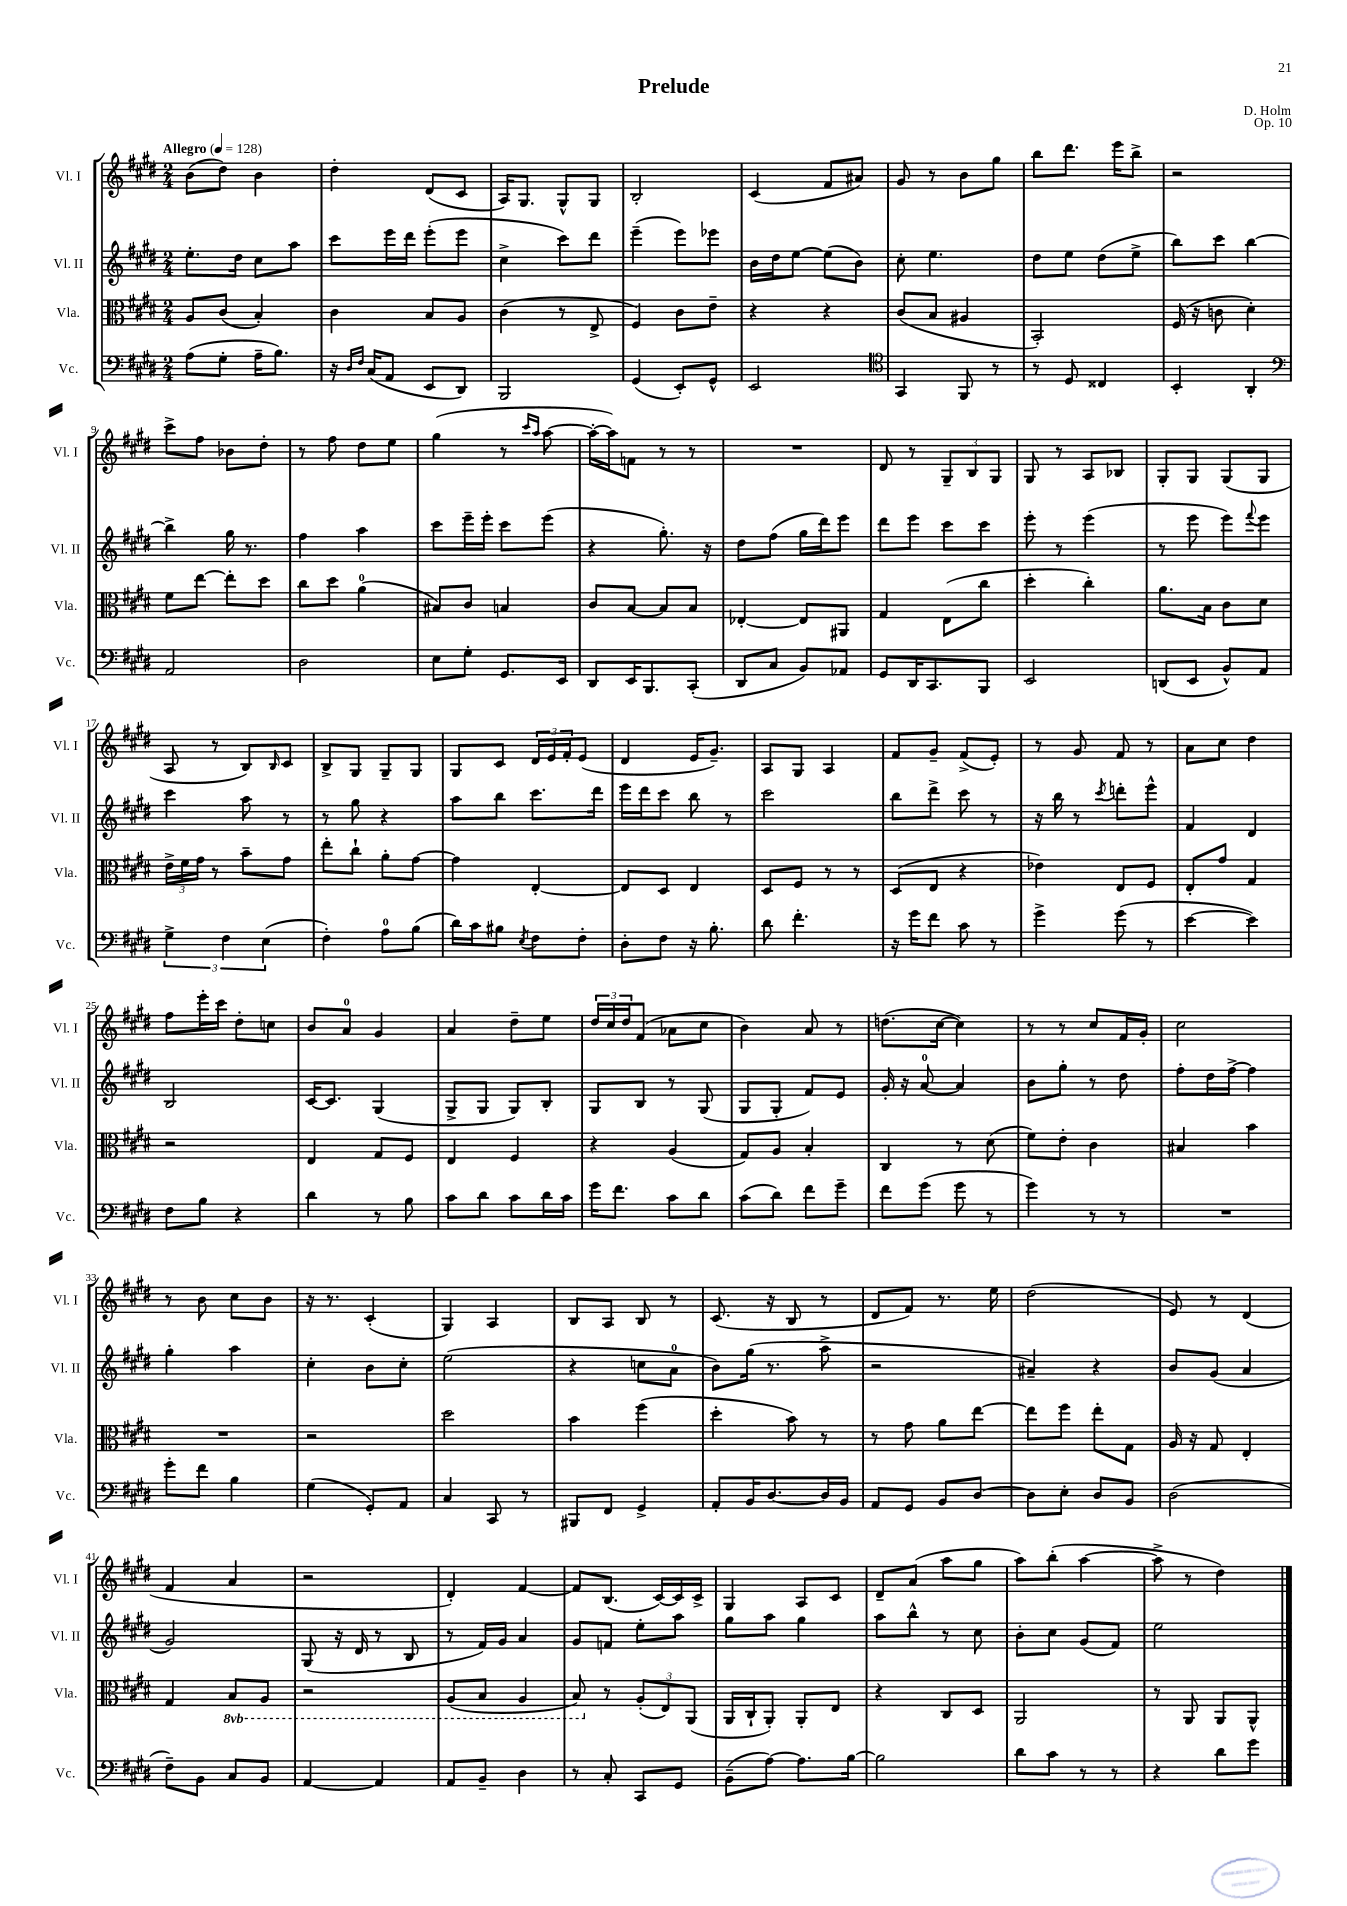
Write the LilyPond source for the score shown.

\header { title = "Prelude" composer = "D. Holm" opus = "Op. 10" }
<<
\new StaffGroup <<
\new Staff = "s0" \with { instrumentName = "Vl. I" shortInstrumentName = "Vl. I" } {
    \clef treble \key e \major \numericTimeSignature \time 2/4 \tempo "Allegro" 4 = 128
    b'8( dis''8) b'4 |
    dis''4-. dis'8( cis'8 |
    a16) gis8. gis8-^ gis8 |
    b2-. |
    cis'4( fis'8 ais'8) |
    gis'8 r8 b'8 gis''8 |
    b''8 dis'''8. e'''16 b''8-> |
    r2 |
    cis'''8-> fis''8 bes'8 dis''8-. |
    r8 fis''8 dis''8 e''8 |
    gis''4( r8 \grace { cis'''16 a''16 } a''8~ |
    a''16~-. a''16) f'8 r8 r8 |
    R2 |
    dis'8 r8 \tuplet 3/2 { gis8-- b8 gis8 } |
    gis8 r8 a8 bes8 |
    gis8-. gis8 gis8( gis8 |
    a8 r8 b8) \grace { b16 } cis'8 |
    b8-> gis8 gis8-- gis8 |
    gis8 cis'8 \tuplet 3/2 { dis'16 e'16 fis'16-. } e'8( |
    dis'4 e'16 gis'8.--) |
    a8 gis8 a4 |
    fis'8 gis'8-- fis'8->( e'8-.) |
    r8 gis'8 fis'8 r8 |
    a'8 cis''8 dis''4 |
    fis''8 e'''16-. cis'''16 dis''8-. c''8 |
    b'8 a'8-0 gis'4 |
    a'4 dis''8-- e''8 |
    \tuplet 3/2 { dis''16 cis''16 dis''16 } fis'8( aes'8 cis''8 |
    b'4) a'8 r8 |
    d''8.( cis''16~ cis''4) |
    r8 r8 cis''8 fis'16 gis'16-. |
    cis''2 |
    r8 b'8 cis''8 b'8 |
    r16 r8. cis'4-.( |
    gis4) a4 |
    b8 a8 b8 r8 |
    cis'8.( r16 b8 r8 |
    dis'8 fis'8) r8. e''16 |
    dis''2( |
    e'8) r8 dis'4( |
    fis'4 a'4 |
    r2 |
    dis'4-.) fis'4~ |
    fis'8 b8.( cis'16~) cis'16 cis'16-> |
    gis4 a8 cis'8 |
    dis'8-- a'8( a''8 gis''8 |
    a''8) b''8-.( a''4~ |
    a''8-> r8 dis''4) \bar "|." |
}
\new Staff = "s1" \with { instrumentName = "Vl. II" shortInstrumentName = "Vl. II" } {
    \clef treble \key e \major \numericTimeSignature \time 2/4
    e''8.-. dis''16 cis''8 a''8 |
    cis'''8 e'''16 dis'''16 e'''8-.( e'''8 |
    cis''4-> cis'''8) dis'''8 |
    e'''4--( e'''8) ees'''8 |
    b'16 dis''16 e''8~ e''8( b'8) |
    cis''8-. e''4. |
    dis''8 e''8 dis''8( e''8-> |
    b''8) cis'''8 b''4~ |
    b''4-> gis''16 r8. |
    fis''4 a''4 |
    cis'''8 e'''16-- e'''16-. cis'''8 e'''8( |
    r4 gis''8.-.) r16 |
    dis''8 fis''8( gis''16 dis'''16) e'''8 |
    dis'''8 e'''8 cis'''8 cis'''8 |
    e'''8-. r8 e'''4( |
    r8 e'''8 e'''8) \appoggiatura { fis'''8 } e'''8 |
    cis'''4 a''8 r8 |
    r8 gis''8 r4 |
    a''8 b''8 cis'''8. dis'''16 |
    e'''16 dis'''16 cis'''8 b''8 r8 |
    cis'''2 |
    b''8 dis'''8-> cis'''8 r8 |
    r16 b''16 r8 \acciaccatura { cis'''8 } d'''8-. e'''8-^ |
    fis'4 dis'4 |
    b2 |
    cis'16~ cis'8. gis4( |
    gis8-> gis8 gis8) b8-. |
    gis8 b8 r8 gis8( |
    gis8 gis8-. fis'8) e'8 |
    gis'16-. r16 a'8-0~ a'4 |
    b'8 gis''8-. r8 dis''8 |
    fis''8-. dis''16 fis''16~-> fis''4 |
    gis''4-. a''4 |
    cis''4-. b'8 cis''8-. |
    e''2( |
    r4 c''8 a'8-0 |
    b'8) gis''16( r8. a''8-> |
    r2 |
    ais'4--) r4 |
    b'8 gis'8( a'4 |
    gis'2) |
    gis8( r16 dis'16 r8 b8 |
    r8 fis'16) gis'16 a'4 |
    gis'8 f'8 e''8-. a''8 |
    gis''8 a''8 gis''4 |
    a''8 b''8-^ r8 cis''8 |
    b'8-. cis''8 gis'8( fis'8) |
    e''2 \bar "|." |
}
\new Staff = "s2" \with { instrumentName = "Vla." shortInstrumentName = "Vla." } {
    \clef alto \key e \major \numericTimeSignature \time 2/4 \set Staff.ottavationMarkups = #ottavation-simple-ordinals
    a8 cis'8( b4-.) |
    cis'4 b8 a8 |
    cis'4( r8 e8-> |
    fis4) cis'8 e'8-- |
    r4 r4 |
    cis'8( b8 ais4 |
    b,2-.) |
    fis16( r16 c'8 dis'4-.) |
    fis'8 e''8~ e''8-. dis''8 |
    cis''8 dis''8 a'4-0( |
    bis8) cis'8 b4 |
    cis'8 b8~ b8 b8 |
    ees4~-. ees8 ais,8 |
    gis4 e8( cis''8 |
    dis''4-. cis''4-.) |
    a'8. b16 cis'8 dis'8 |
    \tuplet 3/2 { e'16-> fis'16 gis'16 } r8 b'8-- gis'8 |
    e''8-. cis''8-! a'8-. gis'8~ |
    gis'4 e4~-. |
    e8 dis8 e4 |
    dis8 fis8 r8 r8 |
    dis8( e8 r4 |
    ees'4) e8 fis8 |
    e8-. gis'8 gis4 |
    r2 |
    e4 gis8 fis8 |
    e4 fis4 |
    r4 a4( |
    gis8) a8 b4-. |
    cis4 r8 dis'8( |
    fis'8) e'8-. cis'4 |
    bis4 b'4 |
    R2 |
    r2 |
    dis''2 |
    b'4 fis''4( |
    dis''4-. b'8) r8 |
    r8 gis'8 a'8 e''8~ |
    e''8 fis''8 e''8-. gis8 |
    a16 r16 gis8 e4-. |
    gis4 \ottava #-1 b,8 a,8 |
    r2 |
    a,8( b,8 a,4 |
    b,8) \ottava #0 r8 \tuplet 3/2 { a8-.( e8) a,8( } |
    a,16 cis16-! a,8-.) a,8-. e8 |
    r4 cis8 dis8 |
    a,2 |
    r8 a,8 a,8 a,8-^ \bar "|." |
}
\new Staff = "s3" \with { instrumentName = "Vc." shortInstrumentName = "Vc." } {
    \clef bass \key e \major \numericTimeSignature \time 2/4
    a8( gis8-. a16-- b8.) |
    r16 \grace { dis16 fis16 } cis16( a,8 e,8 dis,8) |
    b,,2 |
    gis,4( e,8-.) gis,8-^ |
    e,2 |
    \clef tenor gis,4 fis,8 r8 |
    r8 dis8 cisis4 |
    b,4-. a,4-. |
    \clef bass a,2 |
    dis2 |
    e8 gis8-. gis,8. e,16 |
    dis,8 e,16 b,,8. cis,8-.( |
    dis,8 cis8 b,8) aes,8 |
    gis,8 dis,16 cis,8. b,,8 |
    e,2 |
    d,8( e,8 b,8-^) a,8 |
    \tuplet 3/2 { gis4-> fis4 e4( } |
    fis4-.) a8-0 b8( |
    dis'16) cis'16 bis8 \acciaccatura { e8 } fis8 fis8-. |
    dis8-. fis8 r16 b8.-. |
    dis'8 fis'4.-. |
    r16 gis'16 fis'8 cis'8 r8 |
    gis'4-> gis'8( r8 |
    e'4~ e'4) |
    fis8 b8 r4 |
    dis'4 r8 b8 |
    cis'8 dis'8 cis'8 dis'16 cis'16 |
    gis'16 fis'8. cis'8 dis'8 |
    cis'8( dis'8) fis'8 gis'8-- |
    fis'8 gis'8( gis'8 r8 |
    gis'4) r8 r8 |
    R2 |
    gis'8-. fis'8 b4 |
    gis4( gis,8-.) a,8 |
    cis4 cis,8 r8 |
    bis,,8 fis,8 gis,4-> |
    a,8-. b,16 dis8.~ dis16 b,16 |
    a,8 gis,8 b,8 dis8~ |
    dis8 e8-. dis8 b,8 |
    dis2( |
    fis8--) b,8 cis8 b,8 |
    a,4~ a,4 |
    a,8 b,8-- dis4 |
    r8 cis8-. cis,8 gis,8 |
    b,8--( a8~) a8. b16~ |
    b2 |
    dis'8 cis'8 r8 r8 |
    r4 dis'8 gis'8 \bar "|." |
}
>>
>>
